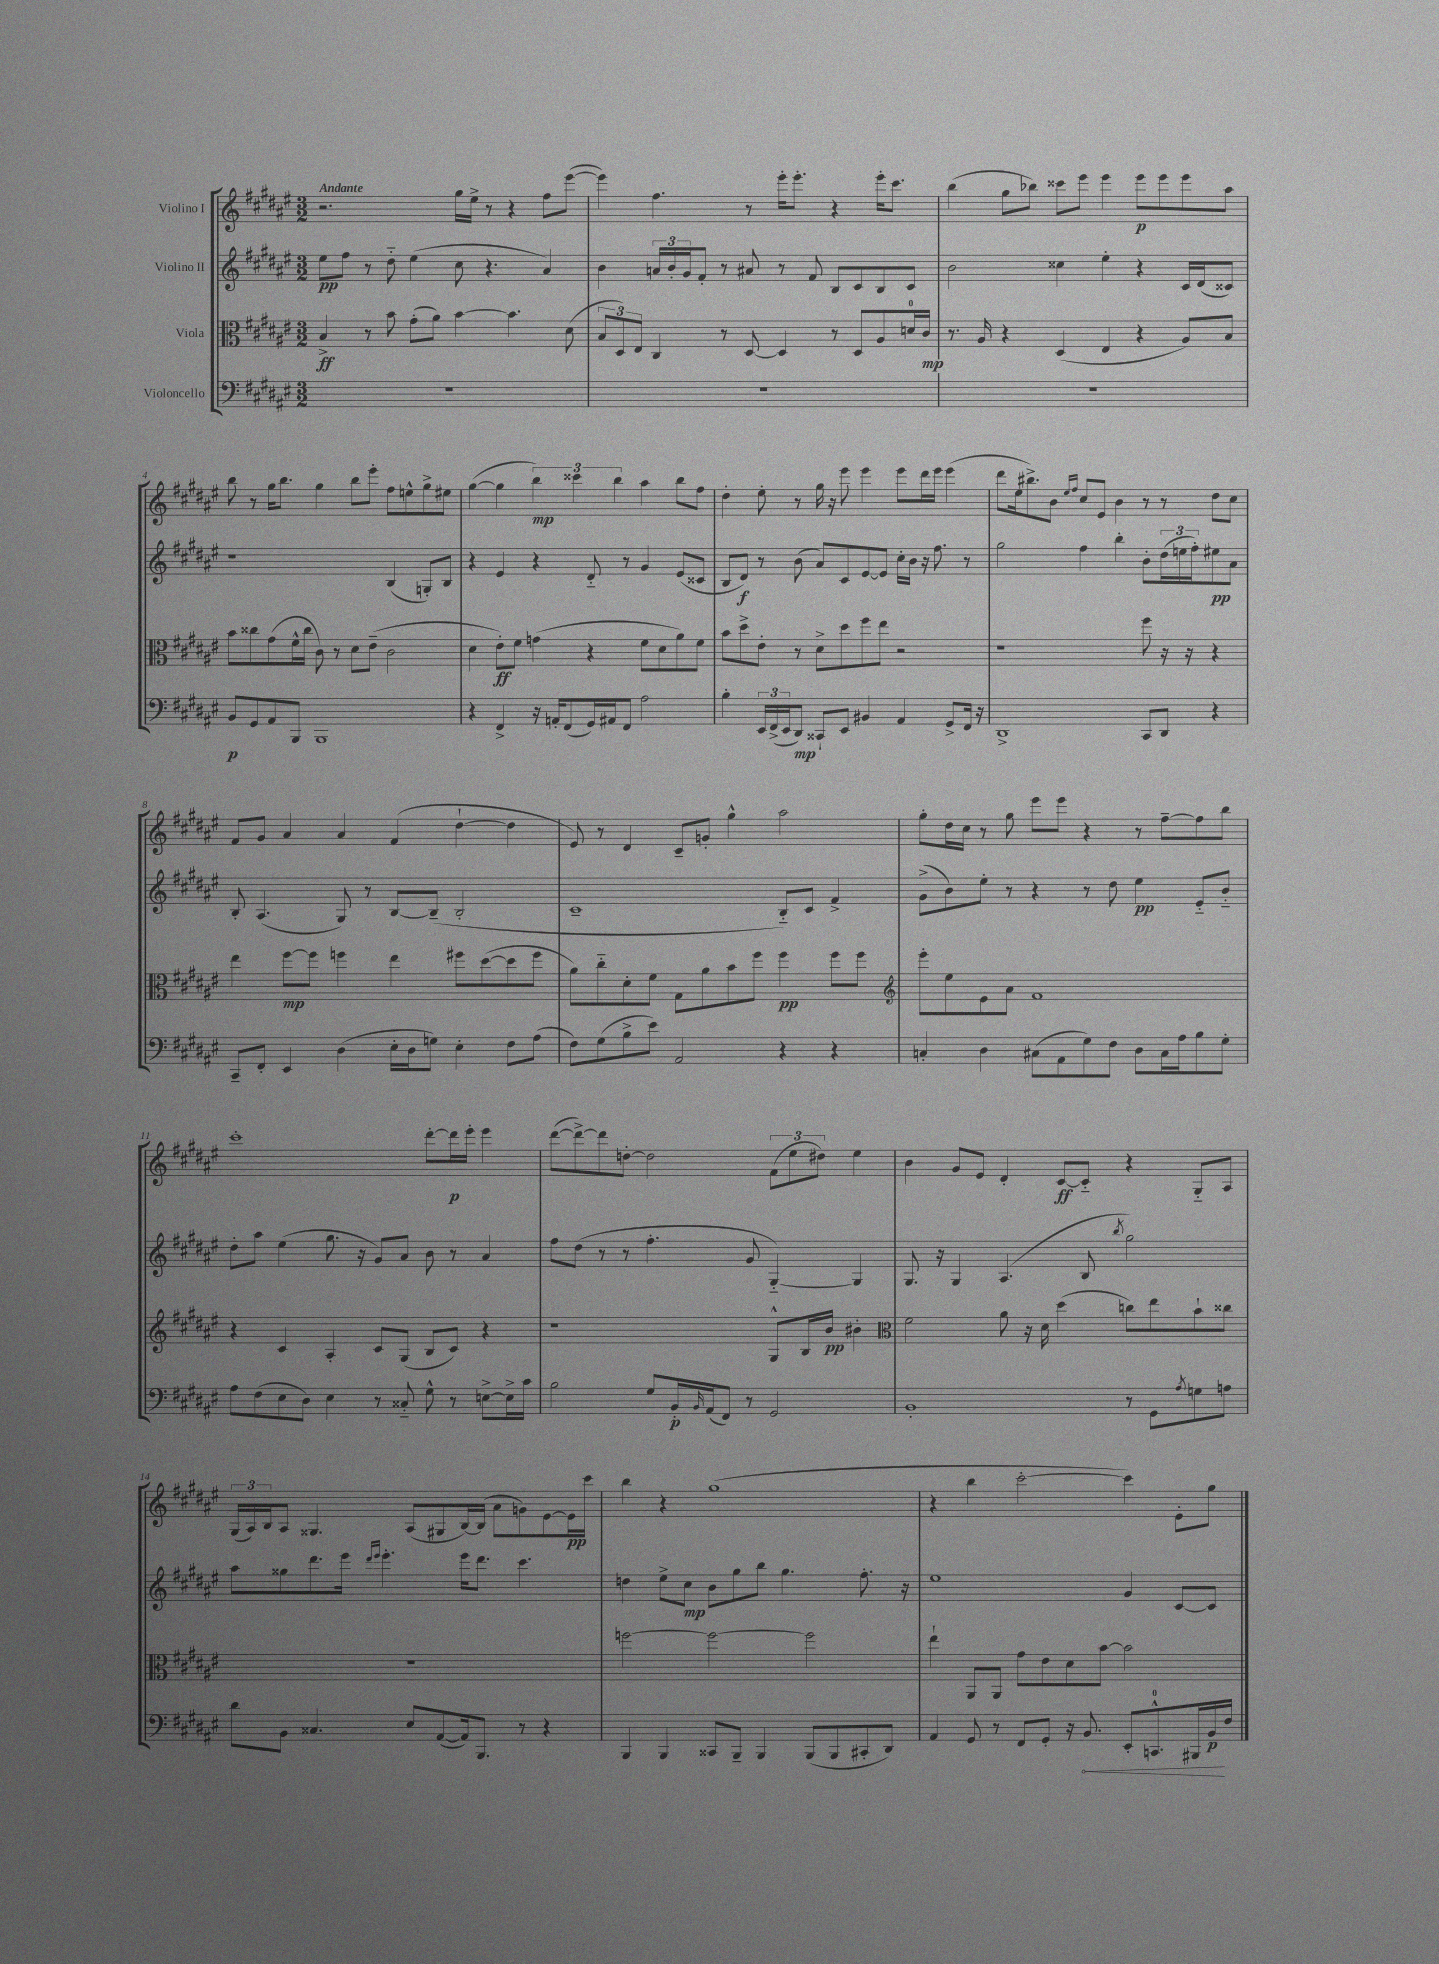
<<
\new StaffGroup <<
\new Staff = "s0" \with { instrumentName = "Violino I" } {
    \clef treble \key fis \major \numericTimeSignature \time 3/2 \tempo "Andante"
    r2. gis''16 eis''16-> r8 r4 fis''8 eis'''8~( |
    eis'''4) fis''4. r8 eis'''16-. eis'''8.-. r4 eis'''16-. cis'''8. |
    b''4( gis''8 bes''8) cisis'''8 eis'''8 eis'''4 eis'''8\p eis'''8 eis'''8 ais''8 |
    b''8 r8 gis''16 b''8. gis''4 b''8 eis'''8-. fis''8 e''8-^ gis''8-> eis''8 |
    gis''4~( gis''4 \tuplet 3/2 { b''4\mp) cisis'''4 b''4 } ais''4 b''8 fis''8 |
    dis''4-. eis''8-. r8 gis''16 r16 eis'''8 eis'''4 eis'''8 dis'''16 eis'''16 eis'''4( |
    dis'''8 eis''16 bis''8.->) b'8 \grace { eis''16 fis''16 } cis''8 eis'8 b'4 r8 r8 dis''8 cis''8 |
    fis'8 gis'8 ais'4 ais'4 fis'4( dis''4~-! dis''4 |
    eis'8) r8 dis'4 cis'8-- g'8-. gis''4-^ ais''2 |
    gis''8-. dis''16 cis''16 r8 gis''8 eis'''8 eis'''8 r4 r8 fis''8~-- fis''8 b''8 |
    cis'''1-. dis'''8~-. dis'''16\p eis'''16-. eis'''4 |
    dis'''8~( dis'''8~->) dis'''8 d''8~-. d''2 \tuplet 3/2 { fis'8( eis''8 dis''8) } eis''4 |
    b'4 gis'8 eis'8 dis'4-. cis'8~\ff cis'8-_ r4 gis8-_ ais8 |
    \tuplet 3/2 { gis16( ais16) b16 } ais8 gisis4. ais8( gis8 b16~) b16( ais'8 g'8) eis'8~ eis'16\pp cis'''16 |
    b''4 r4 gis''1( |
    r4 b''4 cis'''2~-. cis'''4) eis'8-. gis''8 \bar "|." |
}
\new Staff = "s1" \with { instrumentName = "Violino II" } {
    \clef treble \key fis \major \numericTimeSignature \time 3/2
    eis''8\pp fis''8 r8 dis''8-_ eis''4( cis''8 r4. ais'4) |
    b'4 \tuplet 3/2 { a'16 b'16-. gis'16 } fis'8-. r8 ais'8 r8 fis'8 b8 cis'8 b8 cis'8 |
    b'2 cisis''4 eis''4-. r4 cis'16 dis'16( cisis'8) |
    r1 b4( g8-.) b8 |
    r4 eis'4 r4 dis'8-_ r8 gis'4 eis'8( cisis'8 |
    b8 dis'8\f) r8 b'8( ais'8) cis'8 eis'8~ eis'8 cis''16-. b'16 r16 fis''8. r8 |
    gis''2 fis''4 b''4-. b'8-. \tuplet 3/2 { dis''16( e''16 fis''16-.) } eis''8\pp ais'8 |
    b8-. ais4.( gis8) r8 b8~ b8--( b2-. |
    cis'1-- b8-_) cis'8 fis'4-> |
    gis'8->( b'8) eis''8-. r8 r4 r8 dis''8 eis''4\pp eis'8-_ b'8-_ |
    dis''8-. ais''8 eis''4( gis''8. r16 gis'8) ais'8 b'8 r8 ais'4 |
    fis''8 dis''8( r8 r8 fis''4.-. gis'8 gis4~-_) gis4 |
    gis8. r16 gis4 ais4.( b8 \acciaccatura { b''8 } gis''2) |
    ais''8 gisis''8 dis'''8. eis'''16 \grace { dis'''16 eis'''16 } eis'''4.-. eis'''16 dis'''8. cis'''4. |
    d''4 eis''8-> cis''8\mp b'8 gis''8 b''8 gis''4. fis''8.-. r16 |
    eis''1 gis'4 cis'8~ cis'8 \bar "|." |
}
\new Staff = "s2" \with { instrumentName = "Viola" } {
    \clef alto \key fis \major \numericTimeSignature \time 3/2
    b4->\ff r8 b'8 gis'8-.( ais'8) b'4~ b'4. dis'8( |
    \tuplet 3/2 { b8 dis8) eis8 } cis4 r8 dis8~ dis4 r8 dis8 ais8 d'16-0 cis'16\mp |
    r8. ais16 r4 dis4( eis4 r4 ais8) b8 |
    b'8 cisis''8 gis'8( fis'16-^ cisis''16 cis'8) r8 dis'8 eis'8--( cis'2 |
    dis'4 eis'8-.\ff) fis'8 g'4( r4 fis'8 dis'8 ais'8) fis'8 |
    b'8 dis''8-> eis'8-. r8 dis'8-> dis''8 fis''8 eis''8 r2 |
    r1 fis''8 r16 r16 r4 |
    eis''4 fis''8~\mp fis''8 f''4 eis''4 fis''8 dis''8~( dis''8 fis''8 |
    ais'8) cis''8-_ dis'8-. fis'8 gis8 ais'8 b'8 fis''8 fis''4\pp fis''8 fis''8 |
    \clef treble eis'''8-. eis''8 eis'8 ais'8 fis'1 |
    r4 cis'4 ais4-. cis'8 gis8( b8 cis'8) r4 |
    r1 gis8-^ b16 b'16\pp bis'4-. |
    \clef alto fis'2 ais'8 r16 dis'16 dis''4( c''8) eis''8 b'8-! cisis''8 |
    R1. |
    f''2~ f''2~ f''2 |
    eis''4-! ais,8 ais,8 gis'8 eis'8 dis'8 b'8~ b'2 \bar "|." |
}
\new Staff = "s3" \with { instrumentName = "Violoncello" } {
    \clef bass \key fis \major \numericTimeSignature \time 3/2
    R1. |
    R1. |
    R1. |
    b,8\p gis,8 ais,8 b,,8 b,,1 |
    r4 fis,4-> r16 a,16-. fis,8( gis,16) ais,16 fis,8 ais2 |
    b4-. \tuplet 3/2 { eis,16 fis,16->( eis,16 } dis,8\mp) cisis,8-! eis,8 bis,4 ais,4 gis,8-> fis,16 r16 |
    dis,1-> cis,8 dis,8 r4 |
    cis,8-- fis,8-. eis,4 dis4( eis16-. dis16 g8) eis4-. fis8 ais8( |
    fis8) gis8( b8-> eis'8) ais,2 r4 r4 |
    c4-. dis4 cis8( ais,8 gis8) fis8 dis8 cis16 ais16 b8 gis8-. |
    ais8 fis8( eis8 dis8) eis4 r8 cisis8-_ gis8-^ r8 e8~-> e16-> cis'16 |
    b2 gis8 b,16-.\p \grace { b,16 } ais,16( fis,8) r8 gis,2 |
    b,1-. r8 gis,8 \acciaccatura { ais8 } g8 a8 |
    dis'8 b,8 cisis4. eis8 ais,8~( ais,16) b,,8. r8 r4 |
    b,,4 b,,4 cisis,8 b,,8-- b,,4 b,,8( b,,8 cis,8-. dis,8) |
    ais,4 gis,8 r8 fis,8 gis,8-. r16 \once \override Hairpin.circled-tip = ##t b,8.\< eis,8-. c,8.-0-^ bis,,16 b,16\p\! fis16 \bar "|." |
}
>>
>>
